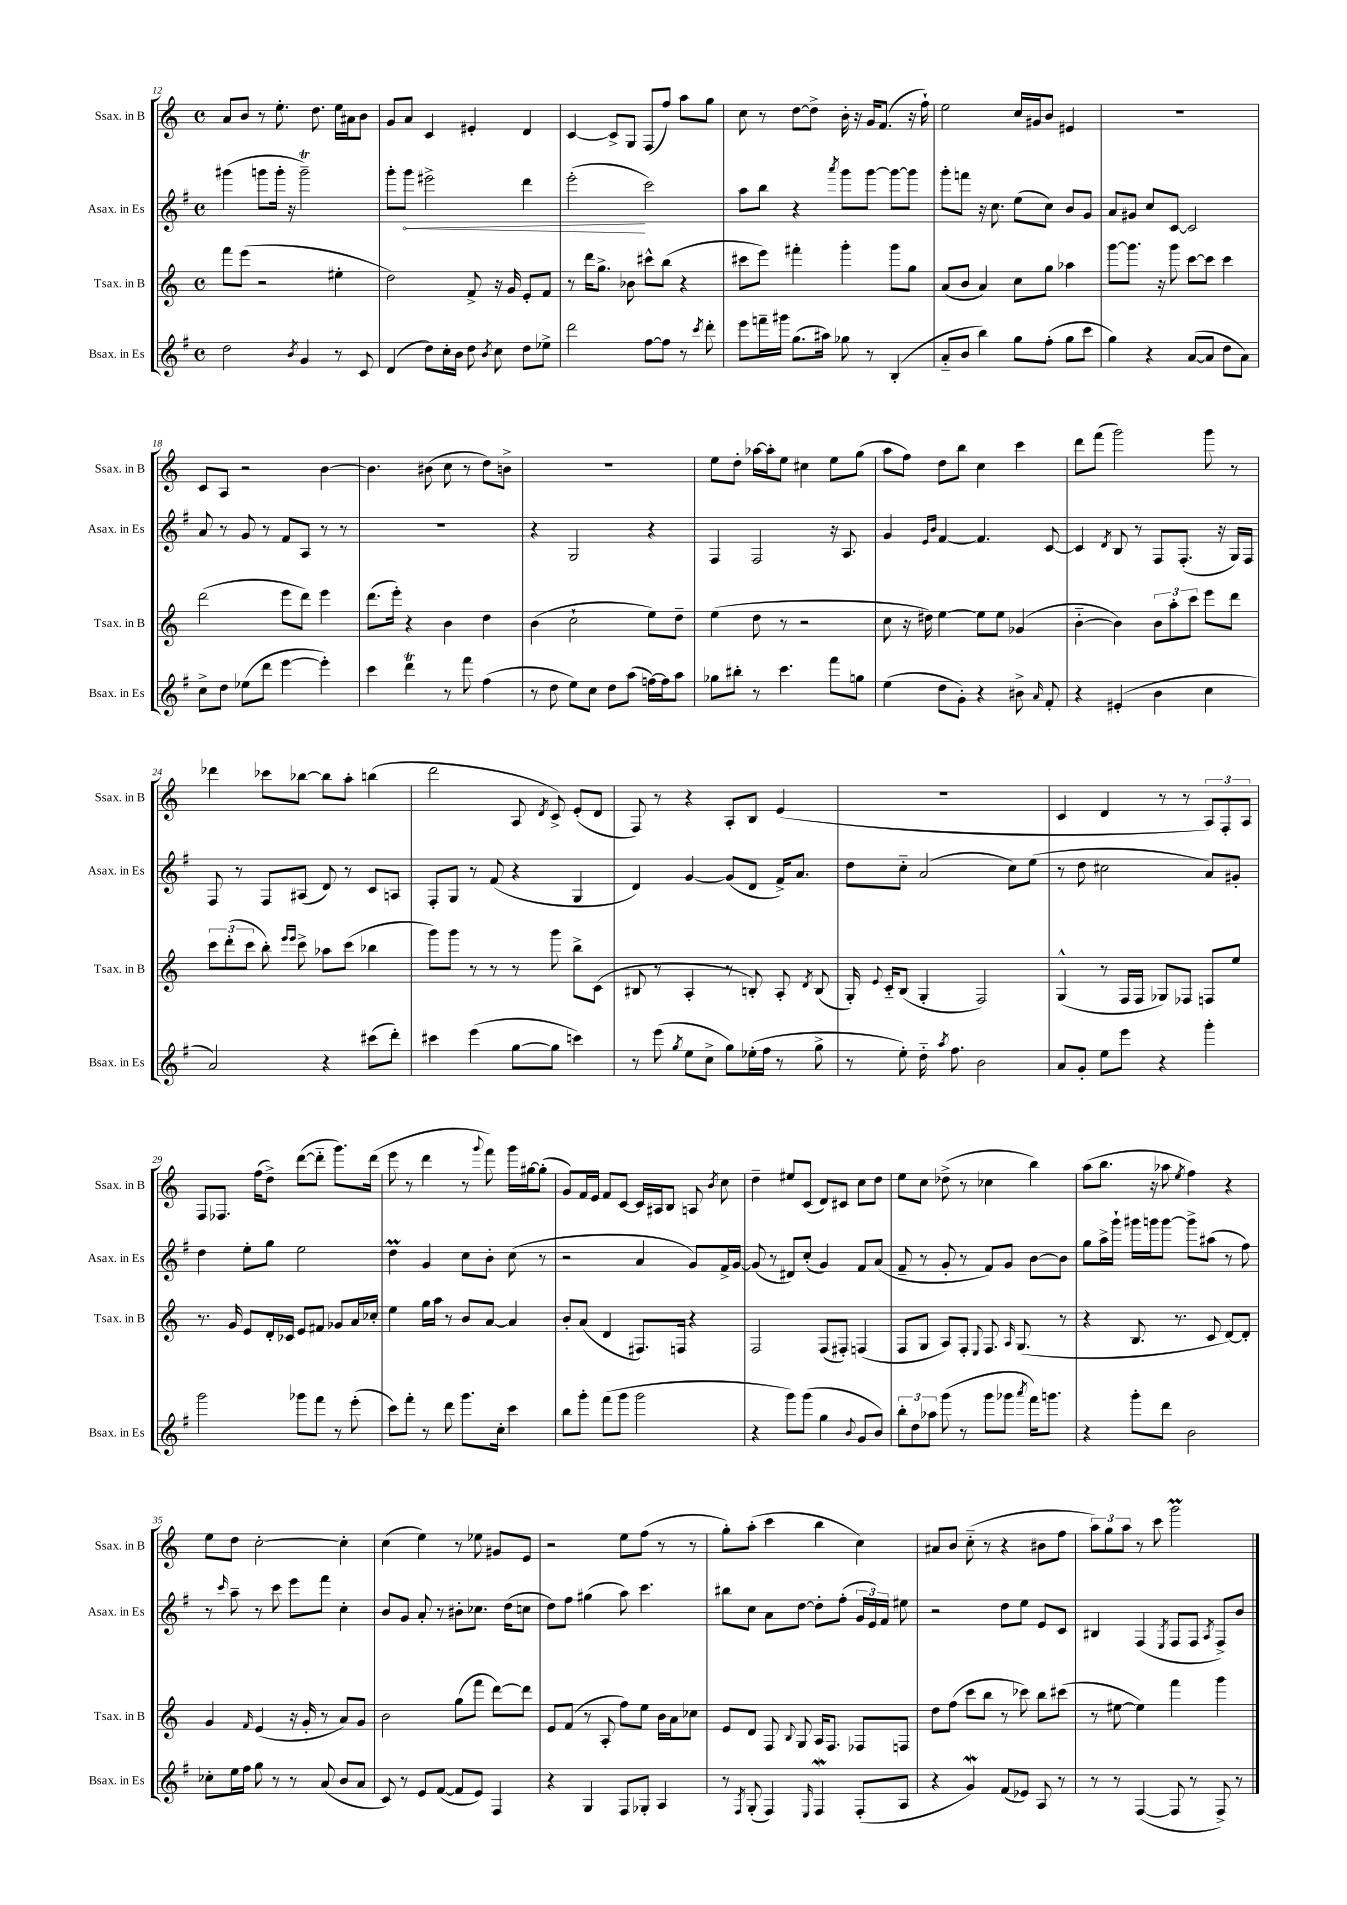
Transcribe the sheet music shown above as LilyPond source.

<<
\new StaffGroup <<
\new Staff = "s0" \with { instrumentName = "Ssax. in B" shortInstrumentName = "Ssax. in B" } {
    \clef treble \key c \major \defaultTimeSignature \time 4/4
    \autoBeamOff a'8[ b'8] r8 e''8.-. d''8. e''16[ ais'16 b'8] |
    g'8[ a'8] c'4 eis'4-. d'4 |
    c'4~ c'8[-> g8] f8[( f''8]) a''8[ g''8] |
    c''8 r8 d''8[~ d''8]-> b'16-. r16 g'16[ f'8.]( r16 f''16-!) |
    e''2 c''16[ gis'16 b'8] eis'4 |
    R1 |
    c'8[ a8] r2 b'4~ |
    b'4. bis'8( c''8 r8 d''8[) b'8]-> |
    R1 |
    e''8[ d''8]-. aes''16[~ aes''16-. e''8] cis''4 e''8[ g''8]( |
    a''8[ f''8]) d''8[ b''8] c''4 c'''4 |
    d'''8[ f'''8]( g'''2) g'''8 r8 |
    des'''4 ces'''8[ bes''8]~ bes''8[ a''8]-. b''4( |
    d'''2 a8 \acciaccatura { d'8 } c'8->) e'8[-.( d'8] |
    f8) r8 r4 a8[-. b8] e'4( |
    R1 |
    c'4 d'4 r8 r8 \tuplet 3/2 { a8[) f8-. a8] } |
    f8[ fes8.] f''16[( d''8]->) d'''8[~( d'''8]-_ g'''8.[) d'''16]( |
    e'''8 r8 d'''4 r8 \appoggiatura { g'''8 } f'''8) g'''16[ gis''16~ gis''8]-.( |
    g'8[) f'16 e'16] f'8[ c'8]~ c'16[ ais16 b8] a8 \acciaccatura { b'8 } c''8 |
    d''4-- eis''8[ c'8]( d'8[) cis'8] c''8[ d''8] |
    e''8[ c''8] des''8->( r8 ces''4 b''4) |
    a''8[( b''8.] r16 aes''8 \acciaccatura { e''8 } f''4) r4 |
    e''8[ d''8] c''2~-. c''4-. |
    c''4( e''4) r8 ees''8 gis'8[ e'8] |
    r2 e''8[ f''8]( r8 r8 |
    g''8[-.) a''8]-.( c'''4 b''4 c''4) |
    ais'8[ b'8] c''8-_( r8 r4 bis'8[ f''8] |
    \tuplet 3/2 { a''8[) g''8 a''8] } r8 c'''8 g'''2\prall \bar "|." |
}
\new Staff = "s1" \with { instrumentName = "Asax. in Es" shortInstrumentName = "Asax. in Es" } {
    \clef treble \key g \major \defaultTimeSignature \time 4/4
    \autoBeamOff gis'''4( g'''8[ g'''16]-. r16 g'''2--\trill) |
    g'''8[-. \once \override Hairpin.circled-tip = ##t g'''8]\< eis'''2-> d'''4 |
    e'''2-.\!( c'''2) |
    a''8[ b''8] r4 \acciaccatura { a'''8 } g'''8[ g'''8]~ g'''8[~ g'''8] |
    g'''8[-. f'''8] r16 c''8. e''8[( c''8]) b'8[ g'8] |
    a'8[ gis'8] c''8[ c'8]~ c'2 |
    a'8 r8 g'8 r8 fis'8[ a8] r8 r8 |
    R1 |
    r4 g2 r4 |
    fis4 fis2 r16 a8. |
    g'4 \grace { e'16[ b'16] } fis'4~ fis'4. c'8~ |
    c'4 \acciaccatura { d'8 } b8 r8 fis8[ fis8.]-.( r16 g16[) fis16] |
    fis8 r8 fis8[ ais8]( d'8) r8 c'8[ a8] |
    fis8[-. g8] r8 fis'8( r4 g4 |
    d'4) g'4~ g'8[( d'8] fis'16[->) a'8.] |
    d''8[ c''8]-_ a'2( c''8[) e''8]( |
    r8 d''8 cis''2 a'8[) gis'8]-. |
    d''4 e''8[-. g''8] e''2 |
    d''4\prall g'4 c''8[ b'8]-. c''8( r8 |
    r2 a'4 g'8[) fis'16-> g'16]~ |
    g'8( r8 dis'8[) c''8]-.( g'4) fis'8[ a'8]( |
    fis'8-- r8 g'8-. r8 fis'8[) g'8] b'8[~ b'8] |
    g''8[ a''16-> g'''16]-! gis'''16[ g'''16 g'''8]~ g'''8[-> ais''8]( r8 fis''8) |
    r8 \grace { c'''16 } a''8-- r8 c'''8 e'''8[ fis'''8] c''4-. |
    b'8[ g'8] a'8-. r8 bis'8[-. ces''8.] d''16[( c''8] |
    d''8[) fis''8] gis''4( a''8) c'''4. |
    bis''8[ c''8] a'8[ d''8]~ d''8[-. fis''8]-.( \tuplet 3/2 { g'16[ e'16) fis'16] } eis''8 |
    r2 d''8[ e''8] e'8[ c'8] |
    bis4 fis4( \acciaccatura { e8 } fis8[ fis8] \acciaccatura { a8 } fis8[->) b'8] \bar "|." |
}
\new Staff = "s2" \with { instrumentName = "Tsax. in B" shortInstrumentName = "Tsax. in B" } {
    \clef treble \key c \major \defaultTimeSignature \time 4/4
    \autoBeamOff f'''8[ e'''8]( r2 eis''4-. |
    d''2) f'8-> r16 g'16 e'8[-. f'8] |
    r8 d'''16[ g''8.]-> bes'8 cis'''8[-^ b''8]( r4 |
    cis'''8[ e'''8]) fis'''4-. g'''4-. g'''8[ g''8] |
    a'8[( b'8] a'4) c''8[ g''8] aes''4 |
    g'''8[~ g'''8.] r16 g'''8 c'''8[~ c'''8] c'''4 |
    d'''2( e'''8[ d'''8]) e'''4 |
    d'''8.[( e'''16]-.) r4 b'4 d''4 |
    b'4( c''2-! e''8[) d''8]-- |
    e''4( d''8 r8 r2 |
    c''8 r16 dis''16) e''4~ e''8[ e''8] ges'4( |
    b'4~-_ b'4) \tuplet 3/2 { b'8[ a''8-. c'''8] } e'''8[ d'''8] |
    \tuplet 3/2 { c'''8[ d'''8-.( c'''8] } b''8-.) \grace { e'''16[ e'''16] } c'''8-> aes''8[ c'''8]( bes''4 |
    g'''8[) g'''8] r8 r8 r8 g'''8 b''8[-> c'8]( |
    bis8 r8 a4-. r8 b8-.) a8-. \acciaccatura { d'8 } b8( |
    g16-.) \appoggiatura { e'8 } c'16[-_ b8]( g4-. f2) |
    g4-^( r8 f16[ f16] ges8[) fes8] f8[ e''8] |
    r8. g'16 e'8[ d'16-. ces'16] e'8[ fis'8] ges'8[ a'16 ces''16]-. |
    e''4 g''16[ a''16] r8 b'8[ a'8]~ a'4 |
    b'8[-. a'8]( d'4 fis8.[) f16] r4 |
    f2 f8[( fis8]-.) f4( |
    f8[ g8] a8[) f8]-. \appoggiatura { e8 } f8. \grace { a16 } g8.( r8 |
    r4 b8. r8. c'8 d'8[~) d'8]-. |
    g'4 \grace { f'16 } e'4( r16 g'16-. r8 a'8[) g'8] |
    b'2 g''8[( f'''8] d'''8[~) d'''8] |
    e'8[ f'8]( r8 a8-. f''8[) e''8] b'16[ a'16 ces''8] |
    e'8[ d'8] f8 \appoggiatura { b8 } g8 a16[ f8.] fes8[ f8] |
    d''8[ f''8]( c'''8[ b''8] r8 ces'''8) b''8[ cis'''8]( |
    r8 eis''8~ eis''4) f'''4 g'''4 \bar "|." |
}
\new Staff = "s3" \with { instrumentName = "Bsax. in Es" shortInstrumentName = "Bsax. in Es" } {
    \clef treble \key g \major \defaultTimeSignature \time 4/4
    \autoBeamOff d''2 \acciaccatura { b'8 } g'4 r8 c'8 |
    d'4( d''8[) c''16-. b'16] d''8 \acciaccatura { b'8 } c''8 d''8[ ees''8]-> |
    d'''2 fis''8[~ fis''8] r8 \acciaccatura { c'''8 } d'''8-. |
    e'''8[ f'''16-- gis'''16] g''8.[( ais''16]) ges''8 r8 b4-.( |
    a'8[-_ b'8] b''4) g''8[ fis''8]-.( g''8[ c'''8] |
    g''4) r4 a'8[~( a'8] d''8[ a'8]) |
    c''8[-> d''8] ees''8[( d'''8] e'''4~ e'''4-.) |
    c'''4 d'''4\trill r8 fis'''8 fis''4( |
    r8 d''8 e''8[) c''8] d''8[ a''8]( f''16[~) f''16 a''8] |
    ges''8[ bis''8]-. r8 c'''4. fis'''8[ g''8] |
    e''4( d''8[ g'8]-.) r4 bis'8-> \grace { a'16 } fis'8-. |
    r4 eis'4-.( b'4 c''4 |
    a'2) r4 cis'''8[( d'''8]-.) |
    cis'''4 e'''4( g''8[~ g''8] c'''4) |
    r8 e'''8( \acciaccatura { g''8 } e''8[ c''8]-> g''8[) ees''16-.( fis''16] r8 g''8-> |
    r8 e''8-.) d''16-_ \acciaccatura { a''8 } fis''8. b'2 |
    a'8[ g'8]-. e''8[ e'''8] r4 g'''4-. |
    g'''2 ges'''8[ fis'''8] r8 e'''8-.( |
    c'''8[) fis'''8]-. r8 d'''8 g'''8.[ c''16]-. c'''4 |
    b''8[ g'''8]-. fis'''8[( g'''8] g'''2 |
    r4 g'''8[) g'''8]( g''4 \appoggiatura { b'8 } g'8[ b'8]) |
    \tuplet 3/2 { b''8[-. d''8 aes''8] } g'''8( r8 g'''8[ ges'''8] \acciaccatura { a'''8 } fis'''16[) g'''8.] |
    r4 g'''8[-. d'''8] b'2 |
    ces''8[-. e''16 fis''16] g''8 r8 r8 a'8( b'8[ a'8] |
    c'8) r8 e'8[ fis'8]~( fis'8[ e'8]) fis4 |
    r4 g4 fis8[ ges8]-. a4 |
    r8 \acciaccatura { fis8 } g8-.( fis4) \grace { e16 } fis4\mordent fis8[-.( a8] |
    r4 g'4\mordent) fis'8[( ees'8]) a8 r8 |
    r8 r8 fis4~( fis8 r8 fis8->) r8 \bar "|." |
}
>>
>>
\layout { \context { \Score currentBarNumber = #12 } }
